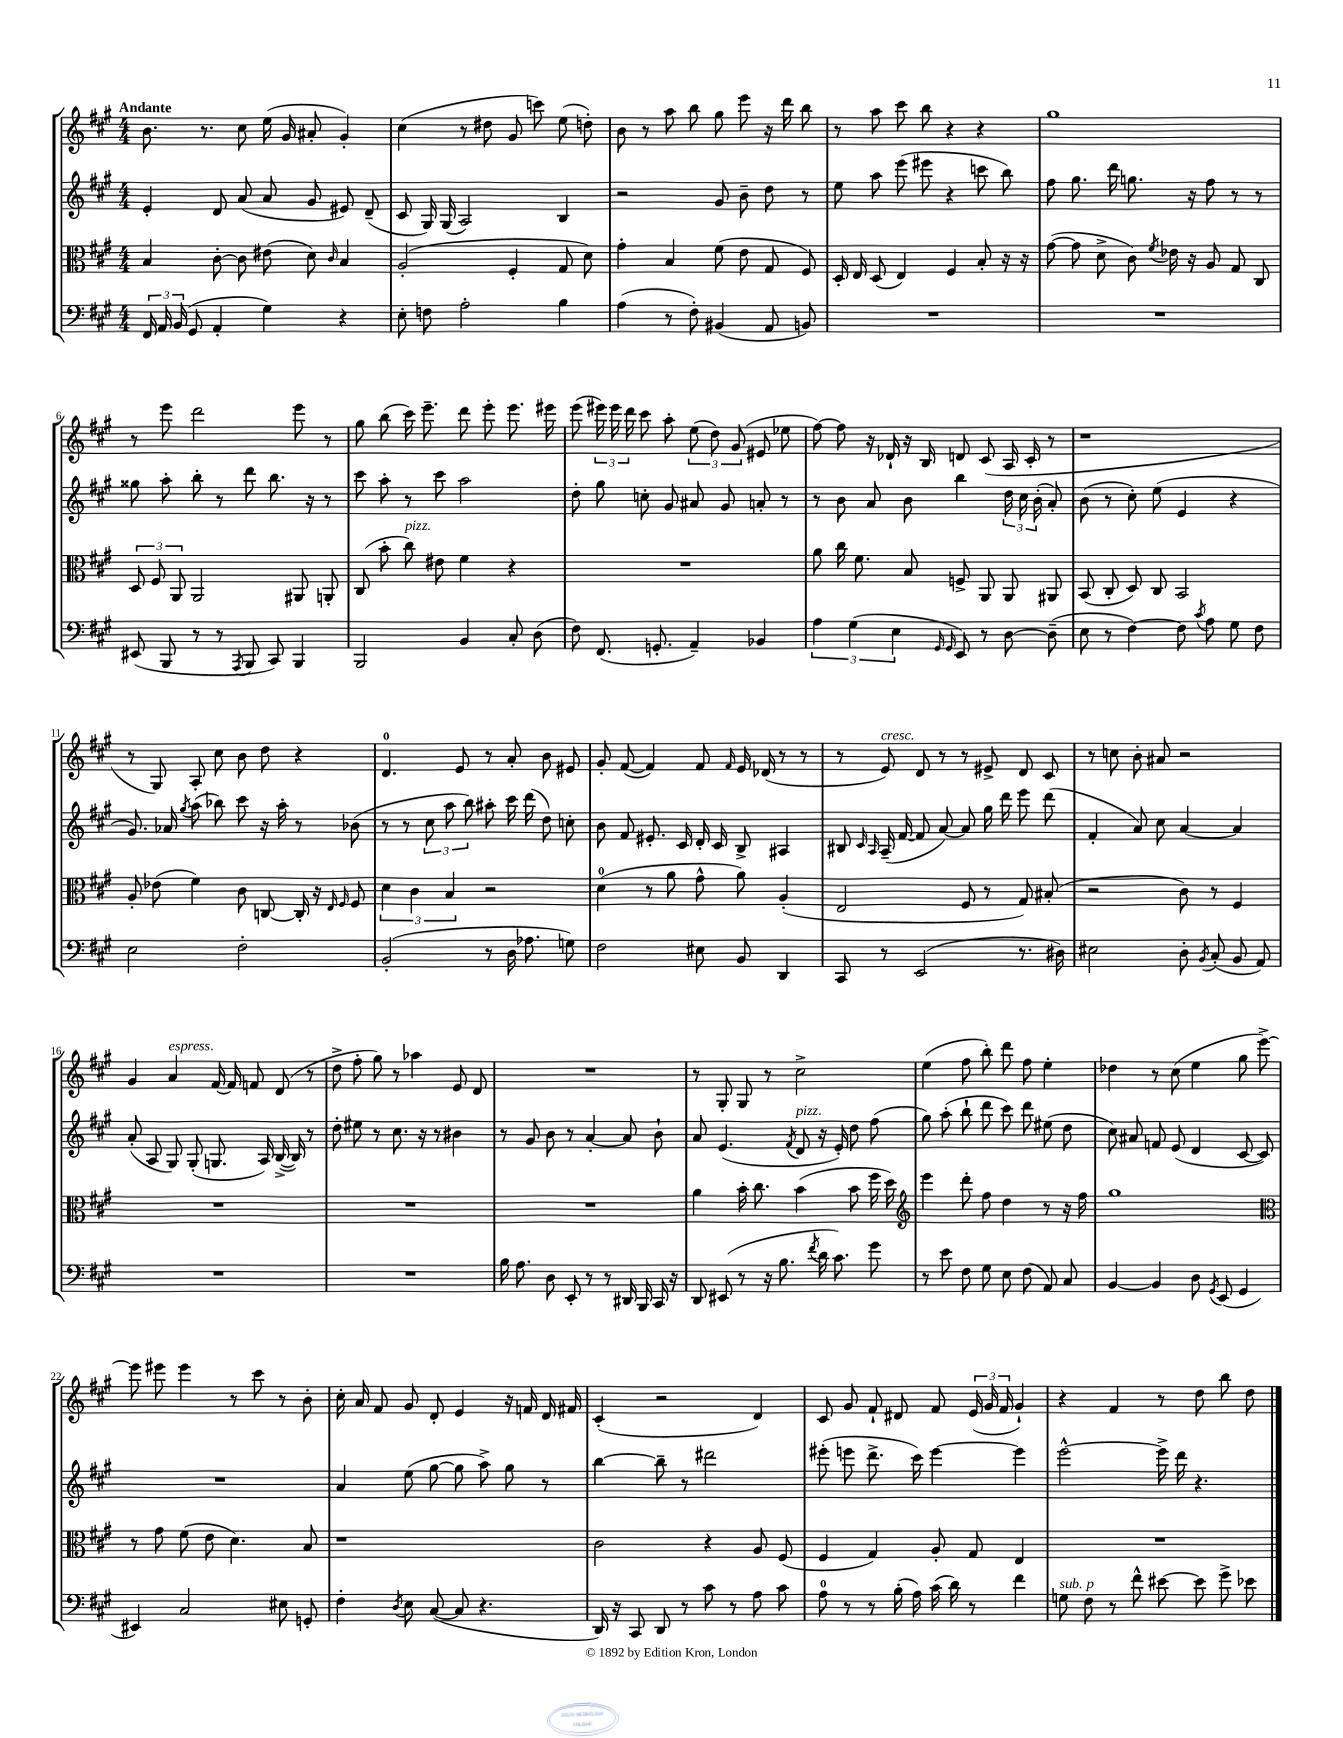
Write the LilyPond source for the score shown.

<<
\new StaffGroup <<
\new Staff = "s0" {
    \clef treble \key a \major \numericTimeSignature \time 4/4 \tempo "Andante"
    \autoBeamOff b'8. r8. cis''8 e''16( gis'16 ais'8-. gis'4-.) |
    cis''4( r8 dis''8 gis'8 c'''8) e''8( d''8-.) |
    b'8 r8 a''8 b''8 gis''8 e'''8 r16 d'''16 b''8 |
    r8 a''8 cis'''8 b''8 r4 r4 |
    gis''1 |
    r8 e'''8 d'''2 e'''8 r8 |
    gis''8 b''8( cis'''16) e'''8.-- d'''8 e'''8-. e'''8. eis'''16 |
    e'''8( \tuplet 3/2 { eis'''16) eis'''16 d'''16 } cis'''8 a''8-. \tuplet 3/2 { e''8( d''8) gis'8( } eis'8 ees''8 |
    fis''8~) fis''8 r16 des'16-! r16 b16 d'8 cis'8( a16 cis'16-. r8 |
    r1 |
    r8 gis8) a8-. cis''8 b'8 d''8 r4 |
    d'4.-0 e'8 r8 a'8-. b'8 eis'8 |
    gis'8-. fis'8~( fis'4) fis'8 \grace { fis'16 } e'16 des'16( r8 r8 |
    r8 e'8^\markup { \italic "cresc." }) d'8 r8 r8 eis'8-> d'8 cis'8 |
    r8 c''8 b'8-. ais'8 r2 |
    gis'4 a'4^\markup { \italic "espress." } fis'16~ fis'16 f'8 d'8( r8 |
    d''8-> fis''8-. gis''8) r8 aes''4 e'8 d'8 |
    R1 |
    r8 gis8-. gis8 r8 cis''2-> |
    e''4( fis''8 b''8-.) d'''8 fis''8 e''4-. |
    des''4 r8 cis''8( e''4 gis''8 e'''8~->) |
    e'''8 eis'''8 eis'''4 r8 cis'''8 r8 b'8-. |
    cis''16-. a'16 fis'8 gis'8 d'8-. e'4 r16 f'16 d'16 fis'16 |
    cis'4-.( r2 d'4) |
    cis'8 gis'8 fis'8-! dis'8 fis'8 \tuplet 3/2 { e'16( gis'16 fis'16 } gis'4-!) |
    r4 fis'4 r8 d''8 b''8 d''8 \bar "|." |
}
\new Staff = "s1" {
    \clef treble \key a \major \numericTimeSignature \time 4/4
    \autoBeamOff e'4-. d'8 a'8( a'8 gis'8 eis'8) d'8--( |
    cis'8 gis16) gis16( a2) b4 |
    r2 gis'8 b'8-- d''8 r8 |
    e''8 a''8 e'''8( eis'''8 r4 c'''8 b''8) |
    fis''8 gis''8. d'''16 g''8. r16 fis''8 r8 r8 |
    gisis''8 a''8-. b''8-. r8 d'''8 b''8. r16 r8 |
    cis'''8 a''8-. r8 cis'''8 a''2 |
    d''8-. gis''8 c''8-. gis'8 ais'8 gis'8 a'8-. r8 |
    r8 b'8 a'8 b'8 b''4 \tuplet 3/2 { d''16 cis''16 b'16-.( } a'8-.) |
    b'8( r8 cis''8-.) e''8( e'4 r4 |
    gis'8.) aes'16 \acciaccatura { gis''8 } a''8( bes''8) cis'''8 r16 a''16-. r8 bes'8( |
    r8 r8 \tuplet 3/2 { cis''8 a''8 b''8) } ais''8-. cis'''16 d'''16( d''8) c''8-. |
    b'8 fis'8 eis'8.-. cis'16 d'16-. cis'16 b8-> ais4 |
    bis8 \grace { cis'16 a16 } a16--( fis'16~ fis'8 a'8~) a'8 gis''16 d'''16 e'''8 d'''8( |
    fis'4-. a'8) cis''8 a'4~ a'4 |
    a'8-.( a8 gis8) gis8-.( g8. a16) b16~->( b16) r8 |
    d''8-. eis''8 r8 cis''8. r16 r8 bis'4 |
    r8 gis'8 b'8 r8 a'4~-. a'8 b'8-! |
    a'8 e'4.( \acciaccatura { fis'8 } d'8^\markup { \italic "pizz." } r16 e'16-.) d''8 fis''8( |
    gis''8) a''8-.( b''8-! d'''8 cis'''8) d'''8 eis''8( d''8 |
    cis''8) ais'8 f'8 e'8( d'4 cis'8~ cis'8) |
    R1 |
    a'4 e''8( gis''8~ gis''8 a''8->) gis''8 r8 |
    b''4~ b''8-- r8 dis'''2 |
    eis'''8-.( e'''8 d'''8.-> cis'''16) e'''4~ e'''4 |
    e'''2~-^ e'''16-> d'''16 r4. \bar "|." |
}
\new Staff = "s2" {
    \clef alto \key a \major \numericTimeSignature \time 4/4
    \autoBeamOff b4 cis'8~-. cis'8 eis'8( d'8) \grace { cis'16 } b4 |
    a2-.( fis4-. gis8 d'8) |
    gis'4-. b4 fis'8( e'8 gis8 fis8) |
    d16-. e16 d8( e4) fis4 b8-. r16 r16 |
    gis'8~( gis'8 d'8-> cis'8) \acciaccatura { fis'8 } ees'16 r16 a8 gis8 cis8 |
    \tuplet 3/2 { d8 fis8 a,8 } a,2 ais,8 a,8-. |
    cis8( b'8-. cis''8^\markup { \italic "pizz." }) eis'8 fis'4 r4 |
    R1 |
    a'8 cis''16 fis'8. b8 f8-> a,8 a,8 ais,8 |
    b,8( cis8-. d8) cis8 b,2 |
    a8-. ees'8( fis'4) cis'8 c8~ c16-. r16 \grace { e16 fis16 } fis8 |
    \tuplet 3/2 { d'4 cis'4 b4 } r2 |
    d'4-0( r8 a'8 gis'8-^ a'8) a4-.( |
    e2 fis8 r8 gis8) bis8-.( |
    r2 cis'8) r8 fis4 |
    R1 |
    R1 |
    R1 |
    a'4 b'16-. cis''8. b'4( b'8 fis''16 d''16) |
    \clef treble e'''4 d'''8-. fis''8 d''4 r8 r16 fis''16 |
    gis''1 |
    \clef alto r8 gis'8 fis'8( e'8 d'4.) b8 |
    r1 |
    cis'2 r4 a8 fis8( |
    fis4 gis4) a8-. gis8 e4 |
    R1 \bar "|." |
}
\new Staff = "s3" {
    \clef bass \key a \major \numericTimeSignature \time 4/4
    \autoBeamOff \tuplet 3/2 { fis,16 a,16 b,16( } gis,8 a,4-. gis4) r4 |
    e8-. f8 a2-. b4 |
    a4( r8 fis8-.) bis,4( a,8 b,8) |
    R1 |
    R1 |
    eis,8( b,,8 r8 r8 \acciaccatura { a,,8 } b,,8 cis,8) b,,4 |
    b,,2 b,4 cis8-. d8( |
    fis8) fis,8.( g,8.-. a,4--) bes,4 |
    \tuplet 3/2 { a4 gis4( e4 } \grace { gis,16 gis,16 } e,8) r8 d8~ d8--( |
    e8 r8 fis4~) fis8 \acciaccatura { cis'8 } a8 gis8 fis8 |
    e2 fis2-. |
    b,2-.( r8 d16 aes8. g8) |
    fis2 eis8 b,8 d,4 |
    cis,8 r8 e,2( r8. dis16) |
    eis2 d8-. \acciaccatura { b,8 } cis8-.( b,8 a,8) |
    R1 |
    R1 |
    b16 a8. d8 e,8-. r8 r8 dis,16 b,,16 cis,16 r16 |
    d,8 eis,8( r8 r16 b8. \acciaccatura { fis'8 } d'16 cis'8.) gis'8 |
    r8 e'8 fis8 gis8 e8 fis8( a,8) cis8 |
    b,4~ b,4 d8 \acciaccatura { gis,8 } e,8( gis,4 |
    eis,4) cis2 eis8 g,8-. |
    fis4-. \acciaccatura { d8 } e8 cis8~( cis8 r4. |
    d,16) r16 cis,8 d,8 r8 cis'8 r8 a8 cis'8 |
    a8-0 r8 r8 b16-.( a16) cis'16( d'16) r8 fis'4 |
    g8^\markup { \italic "sub. p" } fis8 r8 fis'8-^ eis'8~ eis'8 gis'8-> ees'8 \bar "|." |
}
>>
>>
